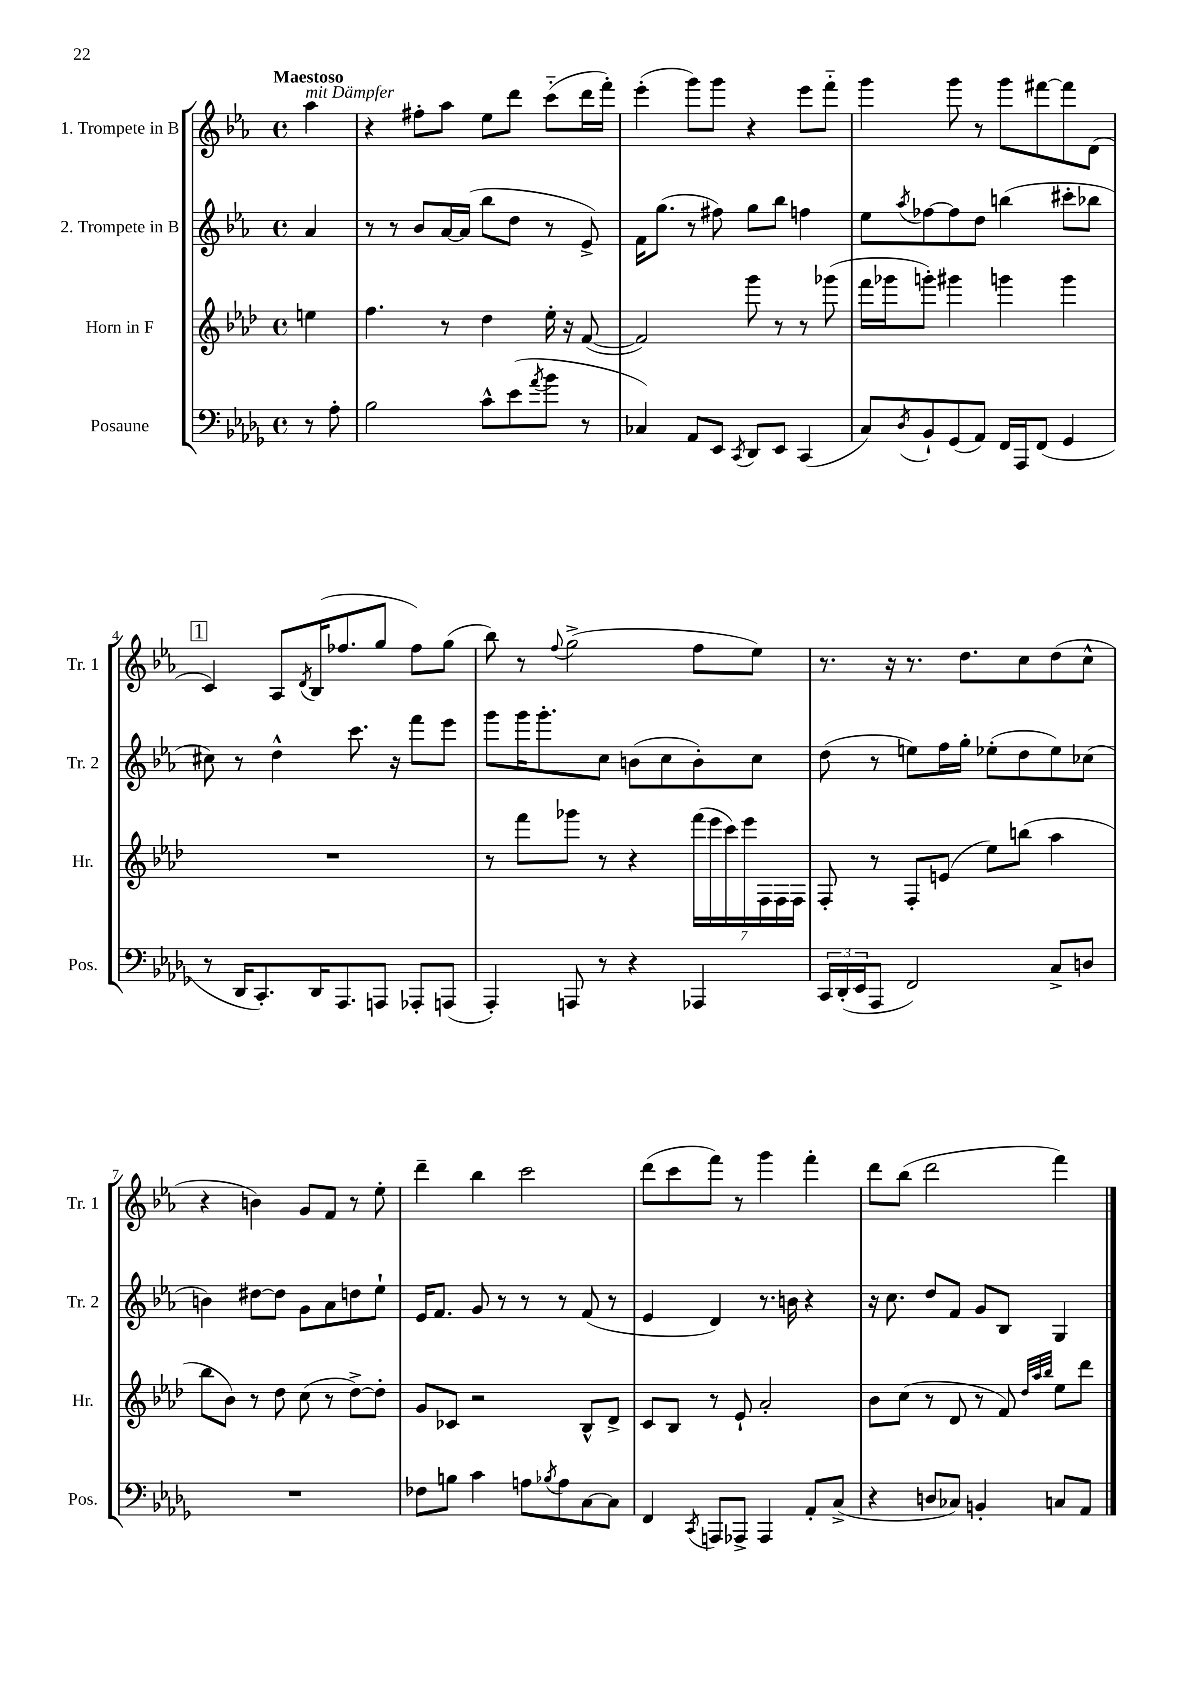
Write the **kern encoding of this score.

**kern	**kern	**kern	**kern
*staff4	*staff3	*staff2	*staff1
*clefF4	*clefG2	*clefG2	*clefG2
*k[b-e-a-d-g-]	*k[b-e-a-d-]	*k[b-e-a-]	*k[b-e-a-]
*M4/4	*M4/4	*M4/4	*M4/4
*met(c)	*met(c)	*met(c)	*met(c)
8r	4ee\	4a-/	4aa-\
8A-'\	.	.	.
=	=	=	=
2B-\	4.ff\	8r	4r
.	.	8r	.
.	.	8b-/L	8ff#'\L
.	8r	[16a-/L	8aa-\J
.	.	(16a-/]JJ	.
8c^^\L	4dd-\	8bb-\L	8ee-\L
(8e-\	.	8dd\J	8ddd\J
8qa-/	.	.	.
8b-\J	16ee-'\	8r	(8ccc'~\L
.	16r	.	.
8r	([8f/	8e-^/)	16ddd\L
.	.	.	16fff'\JJ)
=	=	=	=
4C-/)	2f/])	16f\LK	(4eee-'\
.	.	(8.gg\J	.
8AA-/L	.	8r	8ggg\L)
8EE-/J	.	8ff#\)	8ggg\J
8qCC/	.	.	.
8DD-/L	8ggg\	8gg\L	4r
8EE-/J	8r	8bb-\J	.
(4CC/	8r	4ff\	8eee-\L
.	(8ggg-\	.	8fff'~\J
=	=	=	=
8C/L)	16fff\LL	8ee-\L	4ggg\
.	16ggg-\J	.	.
8qD-/	.	8qaa-/	.
8BB-`/	8ggg'\J)	[8ff-\	.
(8GG-/	4ggg#\	8ff-\]	8ggg\
8AA-/J)	.	8dd\J	8r
16FF/LL	4ggg\	(4bb\	8ggg\L
16AAA-/J	.	.	.
(8FF/J	.	.	[8fff#\
4GG-/	4ggg\	8ccc#'\L	8fff#\]
.	.	8bb-\J	(8d\J
=	=	=	=
8r	1r	8cc#\)	4c/)
16DD-/LK	.	8r	.
8.CC'/)	.	.	.
.	.	4dd^^\	8A-/L
.	.	.	8qd/
16DD-/K	.	.	(16B-/K
8.AAA-/	.	.	8.ff-/
.	.	8.ccc\	.
8AAA/J	.	.	8gg/J
.	.	16r	.
8AAA-'/L	.	8fff\L	8ff-\L)
(8AAA/J	.	8eee-\J	(8gg\J
=	=	=	=
4AAA-'/)	8r	8ggg\L	8bb-\)
.	8fff\L	16ggg\K	8r
.	.	8.ggg'\	.
.	.	.	8qqff/
8AAA/	8ggg-\J	.	(2gg^\
8r	8r	8cc\J	.
4r	4r	(8b\L	.
.	.	8cc\	.
4AAA-/	(28fff\LL	8b'\)	8ff\L
.	28eee-\	.	.
.	28ccc\)	.	.
.	28eee-\	.	.
.	.	8cc\J	8ee-\J)
.	28F\	.	.
.	28F\	.	.
.	28F\JJ	.	.
=	=	=	=
24CC/LL	8F'/	(8dd\	8.r
(24DD-'/	.	.	.
24EE-/J	.	.	.
8AAA-/J	8r	8r	.
.	.	.	16r
2FF/)	8F'/L	8ee\L)	8.r
.	(8e/J	16ff\L	.
.	.	16gg'\JJ	8.dd\L
.	8ee-\L)	(8ee-'\L	.
.	(8bb\J	8dd\	8cc\
8C^/L	4aa-\	8ee-\)	(8dd\
8D/J	.	(8cc-\J	8cc^^\J
=	=	=	=
1r	8bb-\L	4b\)	4r
.	8b-\J)	.	.
.	8r	[8dd#\L	4b\)
.	8dd-\	8dd#\]J	.
.	(8cc\	8g\L	8g/L
.	8r	8a-\	8f/J
.	[8dd-^\L)	8dd\	8r
.	8dd-'\]J	8ee-`\J	8ee-'\
=	=	=	=
8F-\L	8g/L	16e-/LK	4ddd~\
.	.	8.f/J	.
8B\J	8c-/J	.	.
4c\	2r	8g/	4bb-\
.	.	8r	.
8A\L	.	8r	2ccc\
8qB-/	.	.	.
8A\	.	8r	.
[8C\	8B-^^/L	(8f/	.
8C\]J	8d-^/J	8r	.
=	=	=	=
4FF/	8c/L	4e-/	(8ddd\L
.	8B-/J	.	8ccc\
8qCC/	.	.	.
8AAA/L	8r	4d/)	8fff\J)
8AAA-^/J	8e-`/	.	8r
4AAA-/	2a-'/	8.r	4ggg\
.	.	16b\	.
8AA-'/L	.	4r	4fff'\
(8C^/J	.	.	.
=	=	=	=
4r	8b-\L	16r	8ddd\L
.	.	8.cc\	.
.	(8cc\J	.	(8bb-\J
8D/L	8r	8dd/L	2ddd\
8C-/J)	8d-/	8f/J	.
4BB'/	8r	8g/L	.
.	8f/)	8B-/J	.
.	32qqdd-/LLL	.	.
.	32qqaa-/	.	.
.	32qqbb-/JJJ	.	.
8C/L	8ee-\L	4G/	4fff\)
8AA-/J	8ddd-\J	.	.
==	==	==	==
*-	*-	*-	*-
